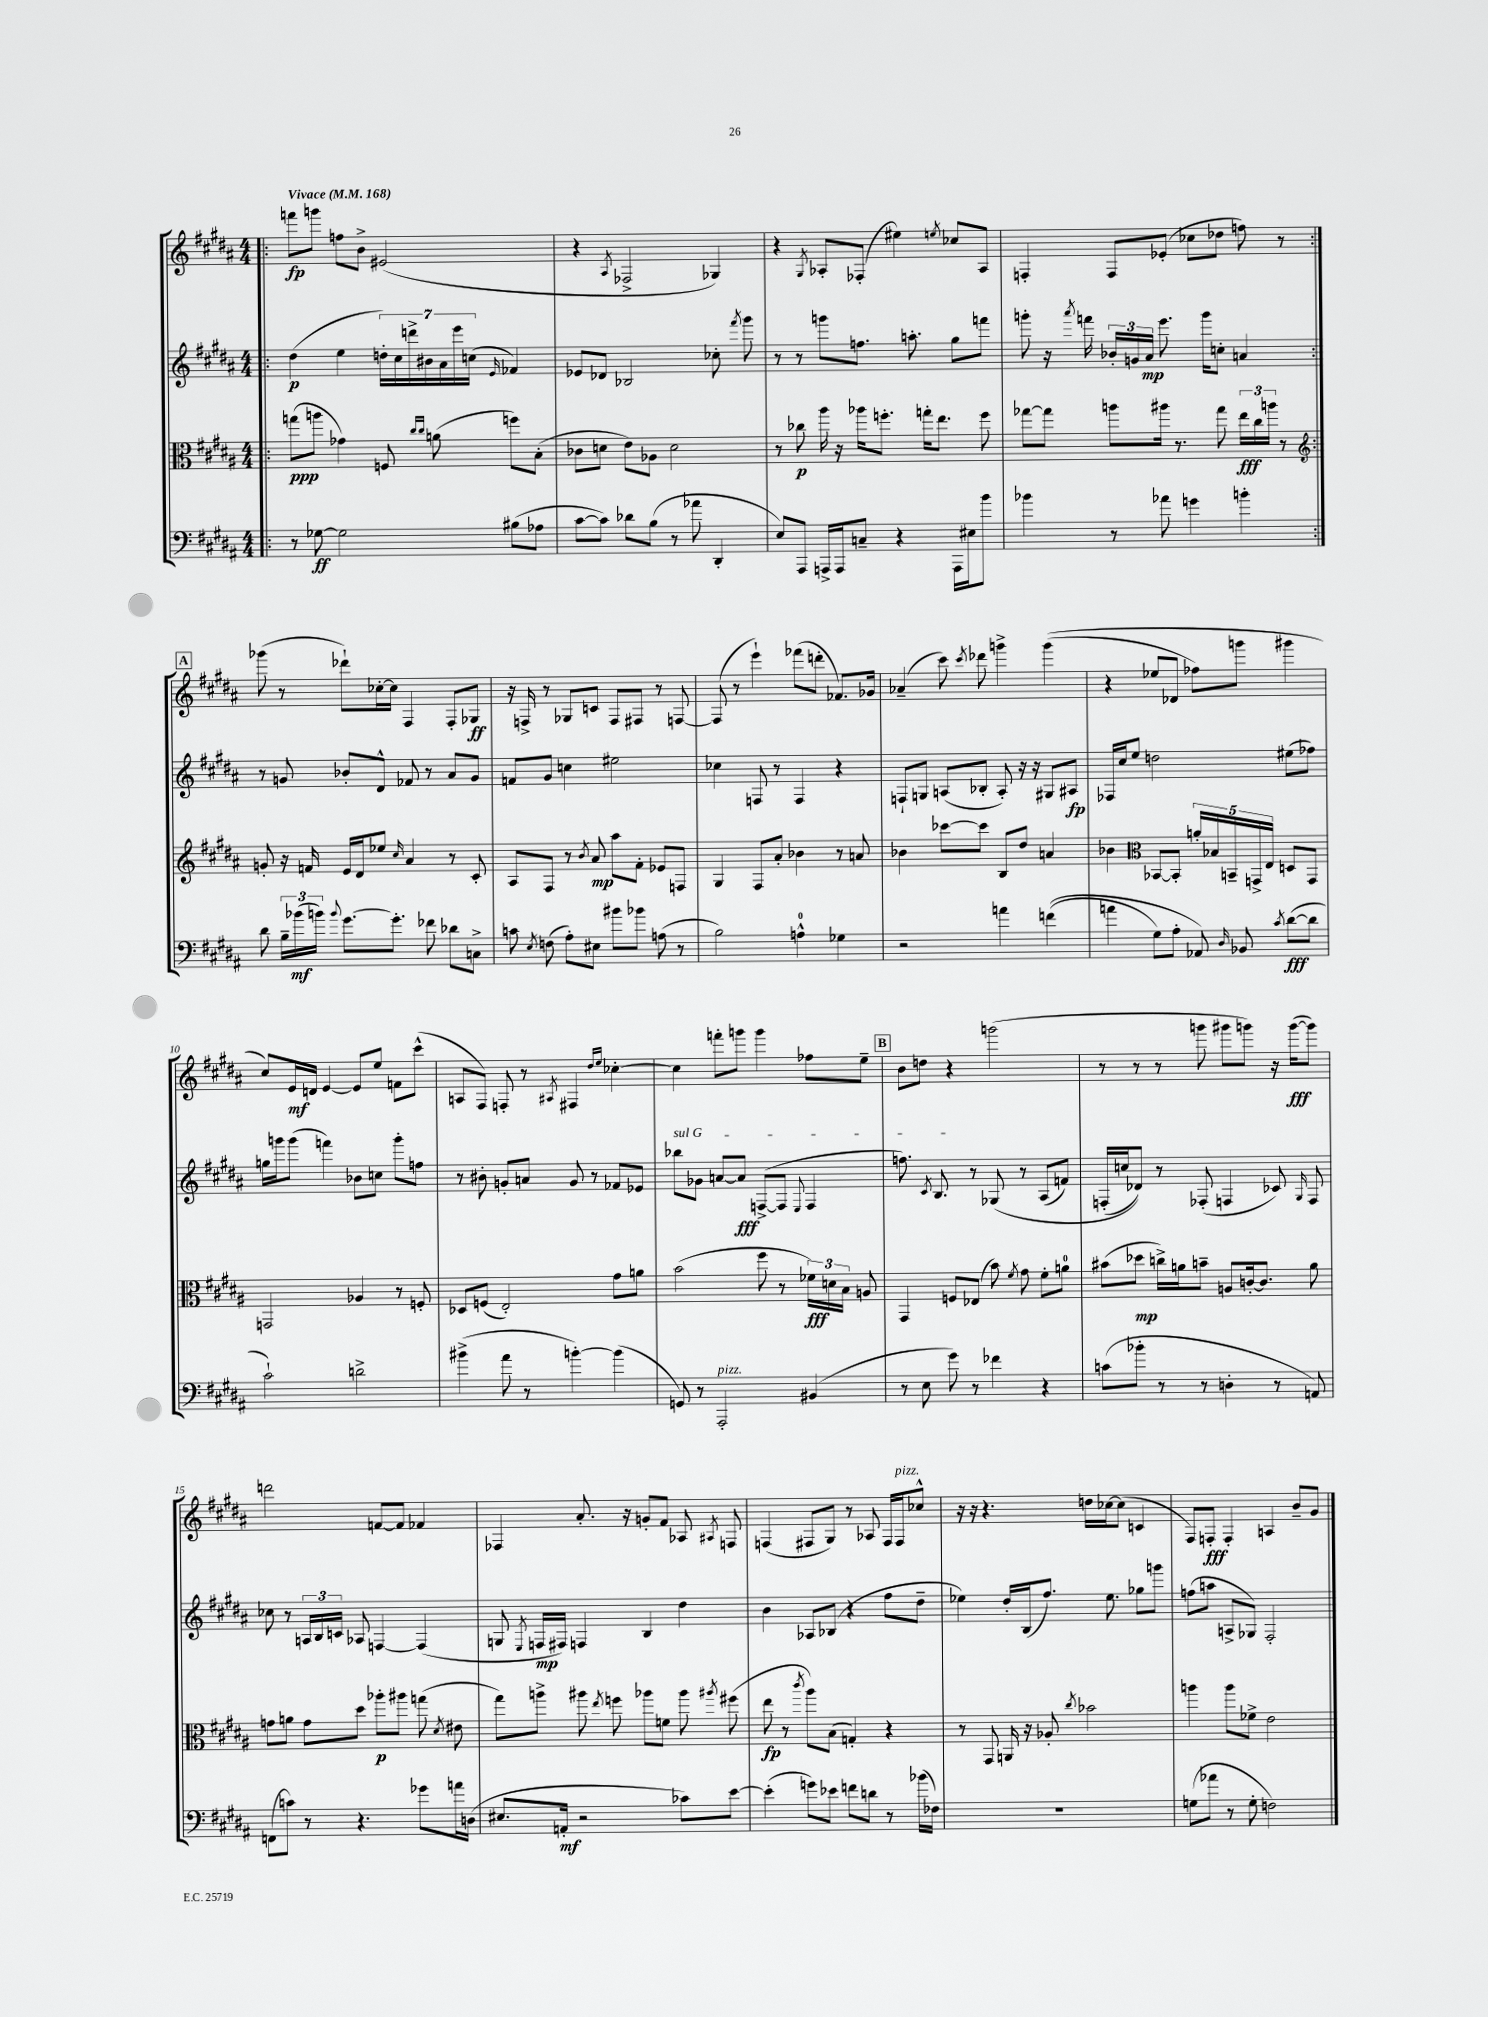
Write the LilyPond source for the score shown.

<<
\new StaffGroup <<
\new Staff = "s0" {
    \clef treble \key b \major \numericTimeSignature \time 4/4 \tempo "Vivace" 4 = 168
    \autoBeamOff \repeat volta 2 { \bar ".|:" f'''8[\fp g'''8] f''8[ b'8]-> eis'2( |
    r4 \acciaccatura { ais8 } fes2-> ges4) |
    r4 \acciaccatura { gis8 } aes8[-. fes8]-.( eis''4) \acciaccatura { e''8 } ces''8[ aes8] |
    f4-. f8[ ees'8]-.( ces''8[ des''8] f''8) r8 | }
    \mark \markup { \box "A" } ges'''8( r8 des'''8[-!) ces''16~-. ces''16] fis4 fis8[-. ges8]\ff |
    r16 f16-> r8 ges8[ c'8] f8[ fis8] r8 f8~ |
    f8( r8 e'''4-!) fes'''8[( d'''8]-. fes'8.[) ges'16] |
    aes'4--( cis'''8) \acciaccatura { cis'''8 } des'''8 g'''4-> g'''4(\( |
    r4 ees''8[ des'8] fes''8[) g'''8] gis'''4 |
    cis''8[\) e'16\mf d'16] e'4~ e'8[ e''8] f'8[ cis'''8]-^( |
    a8[ fis8]) f8-. r8 \acciaccatura { ais8 } fis4 \grace { dis''16[ e''16] } ces''4~-. |
    ces''4 f'''8[-. g'''8] g'''4 fes''8[ e''8]-- |
    \mark \markup { \box "B" } b'8[ d''8] r4 g'''2( |
    r8 r8 r8 g'''8 gis'''8[ g'''8]) r16 g'''16[~\fff( g'''8]) |
    d'''2 f'8[~ f'8] fes'4 |
    fes4 ais'8.-. r16 g'8[-. fis'8] aes8 \acciaccatura { ais8 } f8 |
    f4( fis8[ gis8]) r8 aes8 fis16[ fis16^\markup { \italic "pizz." } ces''8]-^ |
    r16 r16 r4. d''16[ ces''16~ ces''8]( c'4 |
    fis8[) f8]-.\fff f4-. a4 b'8[-- gis'8] \bar "|." |
}
\new Staff = "s1" {
    \clef treble \key b \major \numericTimeSignature \time 4/4
    \autoBeamOff \repeat volta 2 { \bar ".|:" dis''4\p( e''4 \tuplet 7/4 { d''16[-.) cis''16 d'''16-> bis'16 ais'16 e'''16 c''16]( } \grace { e'16 } fes'4) |
    ees'8[ des'8] bes2 ces''8-. \acciaccatura { fis'''8 } gis'''8 |
    r8 r8 g'''8[ f''8.] a''8.-. gis''8[ f'''8] |
    g'''8-. r16 \acciaccatura { ais'''8 } f'''16 \tuplet 3/2 { bes'16[-. g'16 ais'16]\mp } e'''8. g'''16[ c''8]-. a'4 | }
    \mark \markup { \box "A" } r8 g'8 bes'8[-. dis'8]-^ fes'8 r8 ais'8[ g'8] |
    f'8[ gis'8] c''4 eis''2 |
    ces''4 f8 r8 f4 r4 |
    f8[-! g8] a8[( bes8]-. a8-.) r16 r16 gis8[ ais8]\fp |
    fes16[ cis''16 e''8] d''2 eis''8[( fes''8]) |
    g''16[ g'''16 g'''8]( f'''4) bes'8[ c''8] g'''8[-. f''8] |
    r8 bis'8-. g'8[-. a'8] g'8 r8 fes'8[ ees'8] |
    \once \override TextSpanner.bound-details.left.text = \markup { \italic "sul G" } bes''8[\startTextSpan ges'8] a'8[~ a'8]\fff f8[~->( f8] \appoggiatura { e8 } f4 |
    \mark \markup { \box "B" } f''8.) \acciaccatura { cis'8 } b8.\stopTextSpan r8 ges8\( r8 ais8[( f'8]) |
    f16[-.( c''16 des'8])\) r8 fes8-.( f4 ces'8) \grace { gis16 } f8 |
    ces''8 r8 \tuplet 3/2 { a16[ b16 c'16] } aes8 f4~ f4( |
    g8 \acciaccatura { e8 } f16[\mp fis16]) f4 b4 dis''4 |
    b'4 aes8[ bes8]( r4 fis''8[ dis''8]-- |
    ees''4) dis''16[-. b16( fis''8.]) ees''8. ges''8[ g'''8] |
    f''8[( a''8] a8[-> ges8]) fis2-. \bar "|." |
}
\new Staff = "s2" {
    \clef alto \key b \major \numericTimeSignature \time 4/4
    \autoBeamOff \repeat volta 2 { \bar ".|:" g''8[\ppp( a''8] ges'4) f8 \grace { cis''16[ cis''16] } a'8( f''8[) b8]-.( |
    ces'8[ d'8] e'8[) aes8] d'2 |
    r8 ces''8\p ais''16 r16 aes''16[ f''8.]-. g''16[-. e''8.] f''8 |
    ges''8[~ ges''8] a''8[ ais''16] r8. ges''8 \tuplet 3/2 { e''16[\fff cis''16 a''16] } r8 | }
    \mark \markup { \box "A" } \clef treble g'8-. r16 f'16 e'16[ dis'16 ees''8] \grace { cis''16 } ais'4 r8 cis'8-. |
    ais8[ fis8] r8 \acciaccatura { b'8 } ais'8\mp ais''8[ fis'8]-. ees'8[ f8] |
    gis4 fis8[ ais'8]-. bes'4 r8 a'8 |
    bes'4 ces'''8[~ ces'''8] b8[ dis''8] a'4 |
    bes'4 \clef alto bes,8[~ bes,8]-. \tuplet 5/4 { a'16[-. bes16 b,16-- g,16-> e16] } d8[ g,8] |
    g,2 aes4 r8 f8-. |
    des8[ f8]( e2-.) gis'8[ a'8] |
    b'2( fis''8 r8 \tuplet 3/2 { fes'16[\fff) d'16 b16] } a8 |
    \mark \markup { \box "B" } gis,4 f8[ ees8]( b'8) \acciaccatura { fis'8 } gis'8 fis'8[-. a'8]-0 |
    bis'8[( des''8]\mp c''16[->) a'16 b'8]-- a8[ c'16~-. c'8.] a'8 |
    g'8[ a'8] g'8[ dis''8] aes''8[-.\p ais''8] g''8( \acciaccatura { dis'8 } eis'8 |
    gis''8[) a''8]-> ais''8 \acciaccatura { e''8 } f''8 aes''8[ f'8] aes''8 \acciaccatura { ais''8 } fis''8( |
    e''8\fp r8 \acciaccatura { cis'''8 } ais''8[) b8]( g4-.) r4 |
    r8 gis,8 a,16 r16 aes8-. \acciaccatura { cis''8 } bes'2 |
    a''4 a''8[ fes'8]-> e'2 \bar "|." |
}
\new Staff = "s3" {
    \clef bass \key b \major \numericTimeSignature \time 4/4
    \autoBeamOff \repeat volta 2 { \bar ".|:" r8 ges8~\ff ges2 bis8[( aes8] |
    cis'8[~ cis'8]) des'8[ b8]( r8 aes'8 dis,4-. |
    e8[) ais,,8] a,,16[-> a,,16 c8]-- r4 a,,16[ eis16 b'8] |
    bes'4 r8 aes'8 g'4 b'4-. | }
    \mark \markup { \box "A" } dis'8 \tuplet 3/2 { b16[-- bes'16\mf( b'16]) } \appoggiatura { b'8 } gis'8.[~ gis'8.]-. fes'8 des'8[ c8]-> |
    c'8 \acciaccatura { e8 } f8( ais8[-.) eis8] bis'8[ bes'8] a8( r8 |
    b2) a4-0-^ ges4 |
    r2 a'4 f'4(\( |
    a'4 gis8[) ais8]-. aes,8\) \grace { dis16 } bes,8 \acciaccatura { cis'8 } dis'8[~\fff( dis'8] |
    cis'2-!) d'2-> |
    bis'4->( ais'8 r8 b'4~-.) b'4( |
    g,8) r8 ais,,2-.^\markup { \italic "pizz." } bis,4( |
    \mark \markup { \box "B" } r8 e8 gis'8) r8 fes'4 r4 |
    c'8[( bes'8]-. r8 r8 d4-. r8 a,8) |
    f,8[( c'8]) r8 r4. ges'8[ a'16 d16]( |
    eis8.[ a,16]-.\mf r2 ces'8[) e'8]~ |
    e'4-.( g'8[) ees'8] f'8[ d'8] r8 bes'16[( fes16]) |
    R1 |
    g8[( aes'8] r8 g8-. f2) \bar "|." |
}
>>
>>
